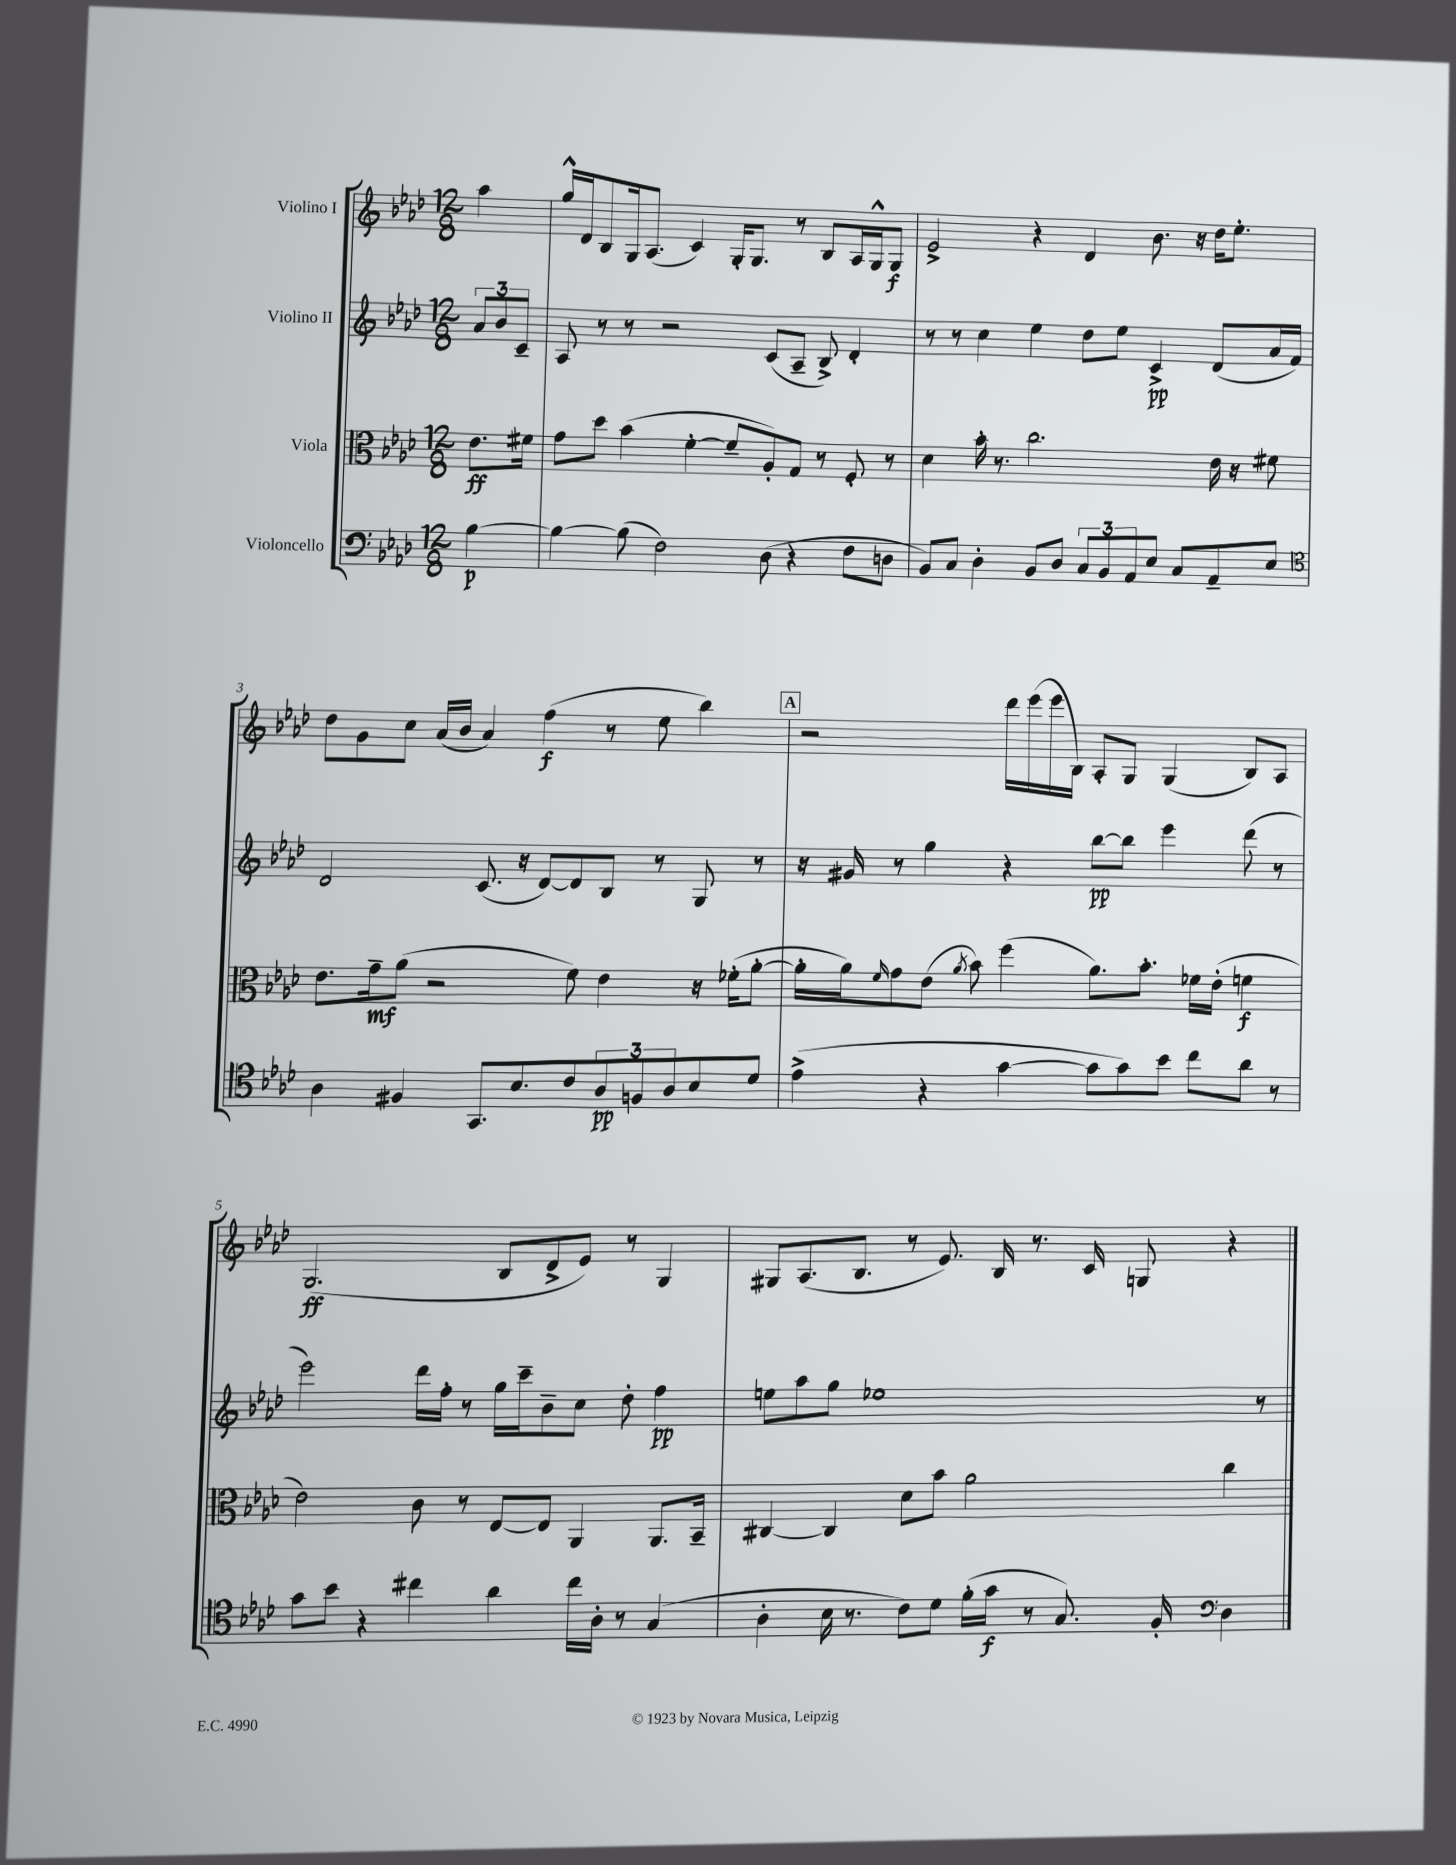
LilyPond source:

<<
\new StaffGroup <<
\new Staff = "s0" \with { instrumentName = "Violino I" } {
    \clef treble \key aes \major \numericTimeSignature \time 12/8 \partial 4
    aes''4 |
    g''16-^ des'16 bes8 g16 aes8.( c'4) g16-. g8. r8 bes8 aes16 g16-^ g8\f |
    ees'2-> r4 des'4 bes'8. r16 des''16 ees''8.-. |
    des''8 g'8 c''8 aes'16( bes'16 aes'4) f''4\f( r8 ees''8 bes''4) |
    \mark \markup { \box "A" } r2 des'''16 ees'''16( ees'''16 bes16) aes8-. g8 g4( bes8) aes8 |
    g2.\ff( bes8 des'8-> ees'8) r8 g4 |
    gis8 aes8.( bes8. r8 ees'8.) bes16 r8. c'16 g8 r4 \bar "|." |
}
\new Staff = "s1" \with { instrumentName = "Violino II" } {
    \clef treble \key aes \major \numericTimeSignature \time 12/8 \partial 4
    \tuplet 3/2 { aes'8 bes'8 c'8-- } |
    aes8 r8 r8 r2 c'8( aes8-- bes8->) des'4-. |
    r8 r8 c''4 ees''4 des''8 ees''8 c'4->\pp des'8( aes'16 f'16) |
    des'2 c'8.( r16 des'8~) des'8 bes8 r8 g8 r8 |
    \mark \markup { \box "A" } r16 gis'16 r8 g''4 r4 bes''8~\pp bes''8 ees'''4 des'''8( r8 |
    ees'''2) des'''16 f''16-. r8 g''16 c'''16-- bes'8-- c''8 des''8-. f''4\pp |
    e''8 aes''8 g''8 ees''1 r8 \bar "|." |
}
\new Staff = "s2" \with { instrumentName = "Viola" } {
    \clef alto \key aes \major \numericTimeSignature \time 12/8 \partial 4
    ees'8.\ff fis'16 |
    g'8 des''8 bes'4( f'4~-. f'8-- aes8-.) g8 r8 f8-. r8 |
    des'4 bes'16-. r8. c''2. ees'16 r16 fis'8 |
    ees'8. g'16--\mf aes'8( r2 f'8) ees'4 r16 fes'16-.( aes'8~-. |
    \mark \markup { \box "A" } aes'16-. aes'16) \grace { f'16 } g'8 ees'8( \acciaccatura { aes'8 } bes'8) f''4( aes'8.) bes'8.-. fes'16 ees'16-.( f'4\f |
    ees'2) c'8 r8 ees8~ ees8 aes,4 aes,8. bes,16-- |
    cis4~ cis4 des'8 bes'8 aes'2 c''4 \bar "|." |
}
\new Staff = "s3" \with { instrumentName = "Violoncello" } {
    \clef bass \key aes \major \numericTimeSignature \time 12/8 \partial 4
    bes4~\p |
    bes4~ bes8( f2) des8( r4 f8 d8 |
    bes,8) c8 des4-. bes,8 des8 \tuplet 3/2 { c8 bes,8 aes,8 } ees8 c8 aes,8-- ees8 |
    \clef tenor aes4 fis4 g,8. bes8. c'8 \tuplet 3/2 { aes8\pp f8 aes8 } bes8 des'8 |
    \mark \markup { \box "A" } ees'4->( r4 g'4~ g'8 g'8) bes'8 c''8 aes'8 r8 |
    g'8 bes'8 r4 cis''4 aes'4 cis''16 aes16-. r8 g4( |
    aes4-. bes16 r8. c'8) des'8 f'16-.( g'16\f r8 g8.) f16-. \clef bass des4 \bar "|." |
}
>>
>>
